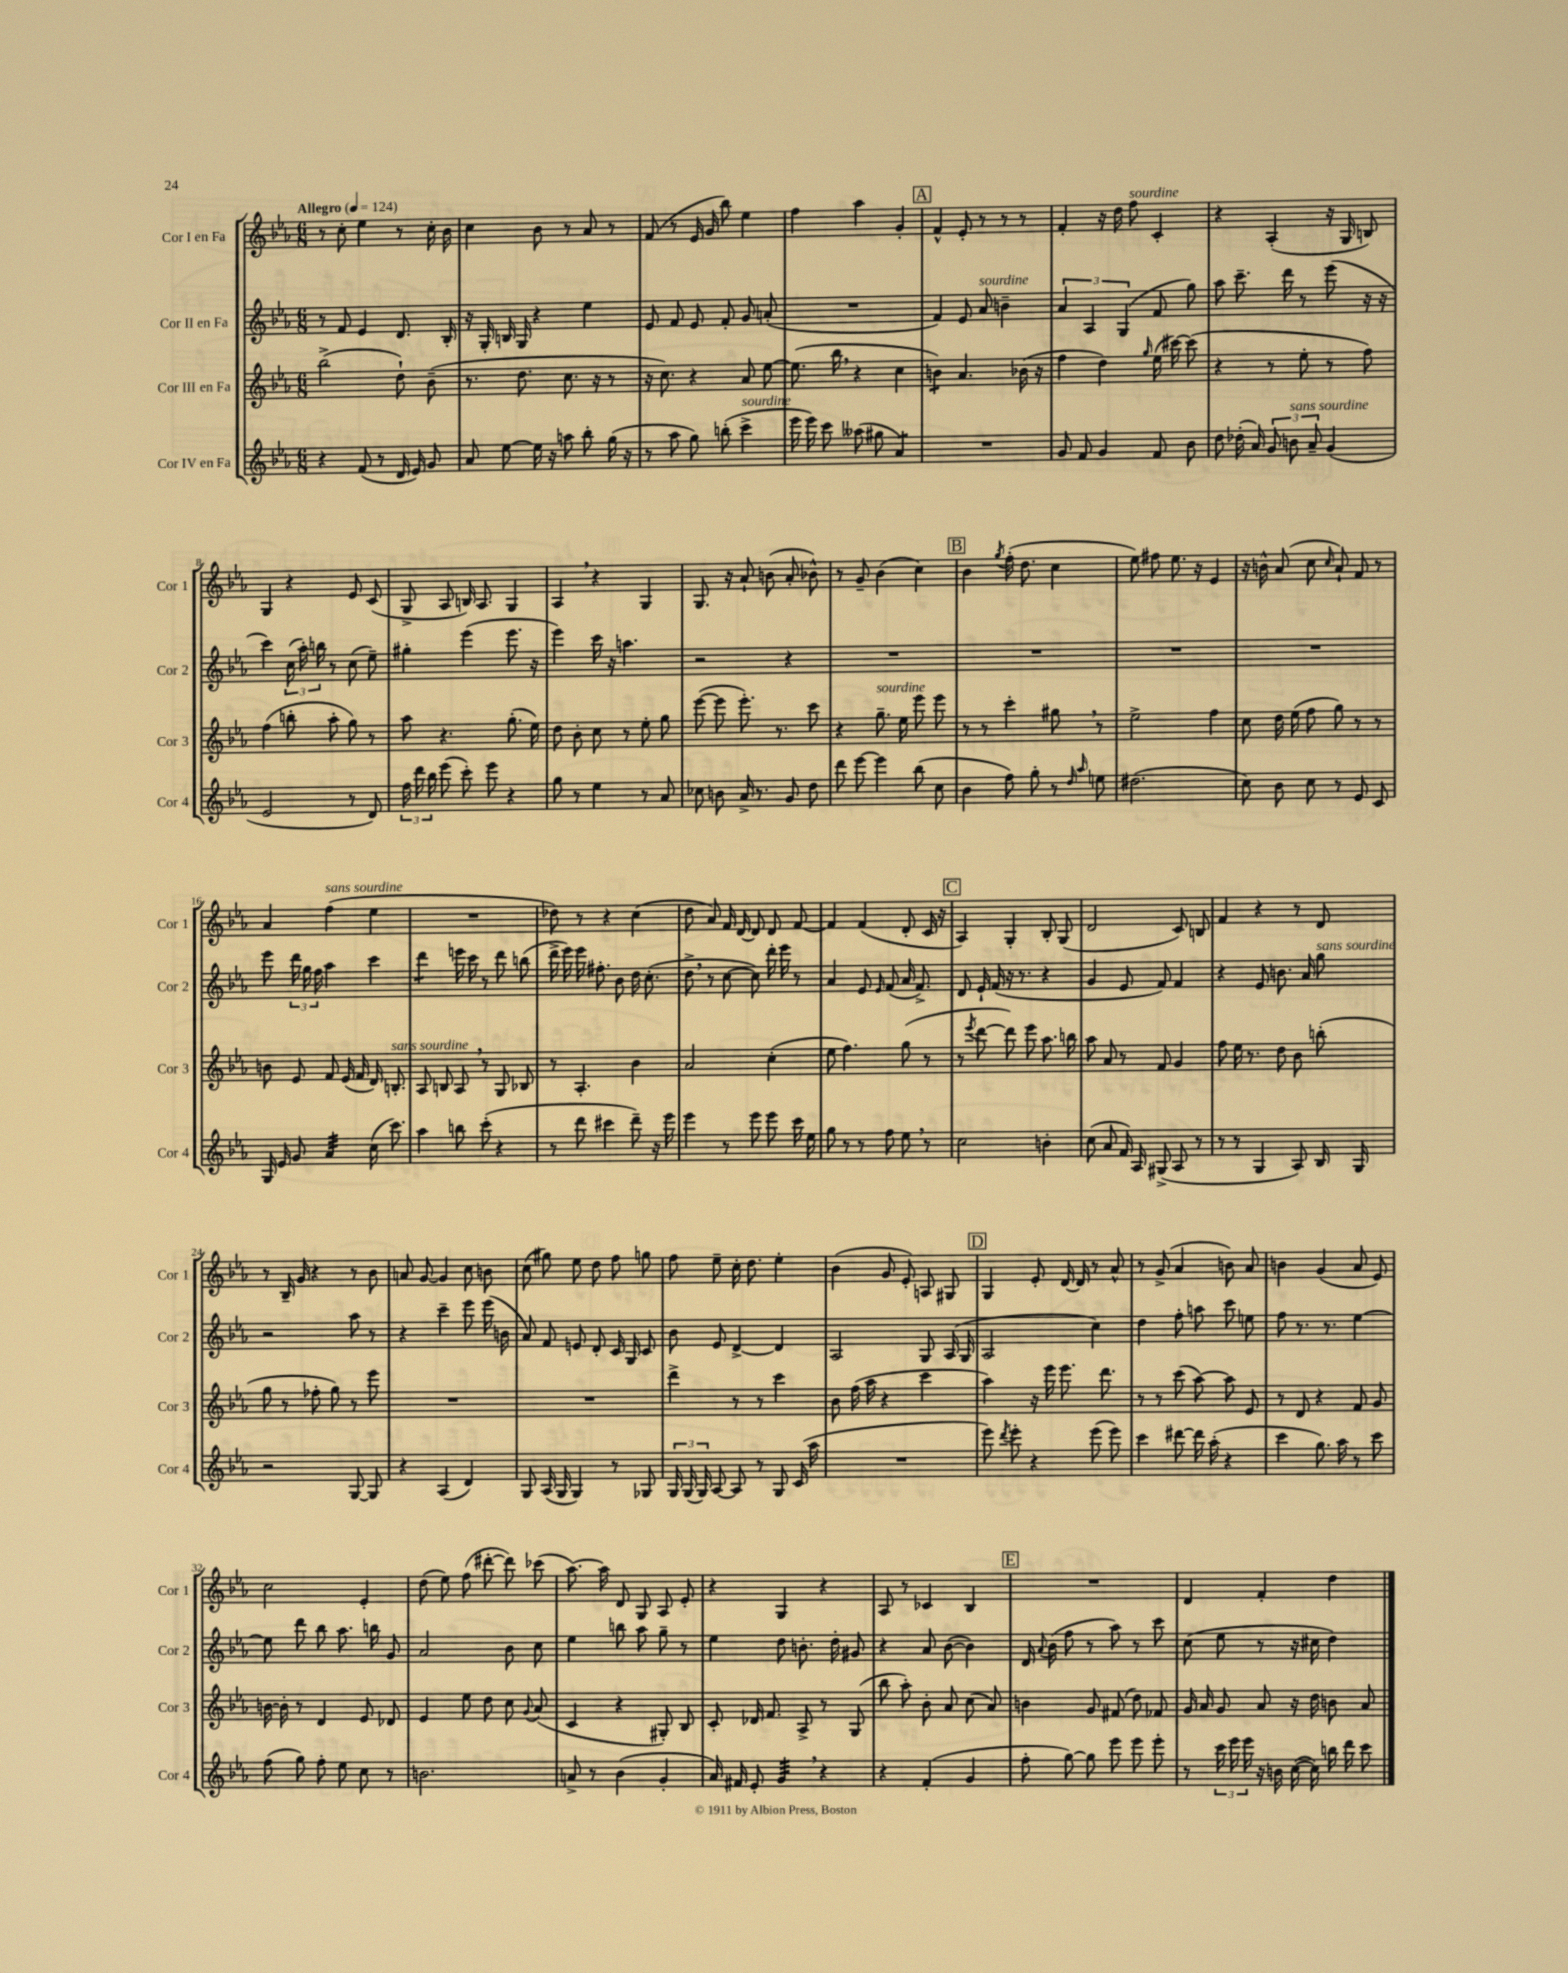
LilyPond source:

<<
\new StaffGroup <<
\new Staff = "s0" \with { instrumentName = "Cor I en Fa" shortInstrumentName = "Cor 1" } {
    \clef treble \key ees \major \numericTimeSignature \time 6/8 \tempo "Allegro" 4 = 124
    \autoBeamOff r8 c''8-. ees''4 r8 c''16-. bes'16 |
    c''4 bes'8 r8 aes'8 r8 |
    f'8( r8 ees'16 g'16 bes''8) ees''4 |
    f''4 aes''4 g'4-. |
    \mark \markup { \box "A" } f'4-^ ees'8-. r8 r8 r8 |
    f'4-. r16 d''16 f''8^\markup { \italic "sourdine" } c'4-. |
    r4 aes4-.( r16 g16 b8) |
    g4 r4 ees'8 c'8( |
    g8-> aes8 b16) aes8. g4 |
    aes4 \breathe r4 g4 |
    g8. r16 aes'8-! b'8( aes'8-. bes'8-^) |
    r8 g'8-- bes'4( c''4) |
    \mark \markup { \box "B" } bes'4 \acciaccatura { g''8 } f''16-.( d''8. c''4 |
    ees''8) fis''8 ees''8. r16 ees'4 |
    r16 b'16-^ aes'8( c''8 \grace { c''16 } aes'8-!) f'8 r8 |
    aes'4 f''4^\markup { \italic "sans sourdine" }( ees''4 |
    R2. |
    des''8) r8 r4 c''4( |
    d''8 aes'8) f'16 d'16~ d'8 d'8 f'8~ |
    f'4 f'4( d'8-. c'16 r16 |
    \mark \markup { \box "C" } aes4) g4-. bes8-. g8( |
    d'2 c'8) b8 |
    f'4 r4 r8 d'8 |
    r8 bes16-- g'16 r4 r8 bes'8 |
    a'8 g'8~ g'4 c''8 b'8 |
    c''8( gis''8) ees''8 d''8 f''8 g''8 |
    f''8 ees''8-- c''16-. d''8. ees''4-. |
    bes'4( g'8 ees'8-.) a8 gis8 |
    \mark \markup { \box "D" } g4 ees'8-. d'16~ d'16 r8 aes'8-^ |
    r8 g'8->( aes'4 b'8) aes'8 |
    b'4 g'4( aes'8 ees'8) |
    c''2 ees'4-. |
    d''8( ees''8) f''8( dis'''8~-. dis'''8) ces'''8( |
    aes''8.~) aes''16 d'8 g8 aes8 ees'8-. |
    r4 g4 r4 |
    aes8 r8 ces'4 bes4 |
    \mark \markup { \box "E" } R2. |
    d'4 f'4-. d''4 \bar "|." |
}
\new Staff = "s1" \with { instrumentName = "Cor II en Fa" shortInstrumentName = "Cor 2" } {
    \clef treble \key ees \major \numericTimeSignature \time 6/8
    \autoBeamOff r8 f'8 ees'4 d'8. bes16-. |
    r16 g16-. b16 g16 r4 ees''4 |
    ees'8 f'8 ees'8 f'8-. g'8 a'8-.( |
    R2. |
    \mark \markup { \box "A" } f'4) ees'8 aes'8^\markup { \italic "sourdine" } b'4-- |
    \tuplet 3/2 { aes'4 aes4 g4( } f'8 g''8) |
    aes''8 c'''8.-- d'''16 r8 ees'''8( r16 r16 |
    c'''4) \tuplet 3/2 { c''16( aes''16-.) b''16 } r8 c''8( ees''8--) |
    gis''4-. ees'''4( ees'''8. r16 |
    ees'''4) c'''16 r16 a''4. |
    r2 r4 |
    R2. |
    \mark \markup { \box "B" } R2. |
    R2. |
    R2. |
    ees'''8 \tuplet 3/2 { d'''16 g''16 f''16 } aes''4 c'''4 |
    d'''4:8 e'''16 c'''16 r8 d'''8 b''8( |
    d'''16-> ees'''16) ees'''16 fis''8.-. bes'8 d''16 c''8.-.( |
    d''8-> \breathe r8 c''8~ c''8) d'''16-. ees'''16 r8 |
    aes'4 ees'8 \grace { ees'16 } f'8( aes'16 f'8.->) |
    \mark \markup { \box "C" } d'8 ees'16-! f'16( r16 r8. r4 |
    g'4 ees'8 f'8) f'4 |
    r4 ees'8 b'8. aes'16 g''8^\markup { \italic "sans sourdine" } |
    r2 aes''8 r8 |
    r4 c'''4-- ees'''8 ees'''16( b'16 |
    aes'8) f'8 e'8 d'8-. c'16 g16 c'8 |
    bes'8 ees'8 d'4~-> d'4 |
    aes2 g8 aes16( g16 |
    \mark \markup { \box "D" } aes2 c''4) |
    d''4 f''8-. a''8 c'''8 e''8 |
    f''8 r8. r8. ees''4~ |
    ees''8 d'''8 bes''8 aes''8. b''16 g'8 |
    aes'2 bes'8 c''8 |
    ees''4 b''8 aes''8 g''8-- r8 |
    ees''4 d''8 b'8.-. d''16-. gis'8 |
    r4 aes'8 bes'8~( bes'4) |
    \mark \markup { \box "E" } d'16 \appoggiatura { aes'8 } bes'16( f''8 r8 aes''8) r8 c'''8 |
    c''8( ees''8 r8 r16 cis''16 d''4) \bar "|." |
}
\new Staff = "s2" \with { instrumentName = "Cor III en Fa" shortInstrumentName = "Cor 3" } {
    \clef treble \key ees \major \numericTimeSignature \time 6/8
    \autoBeamOff bes''2->( d''8-!) bes'8--( |
    r8. d''8. c''8. r16 r8 |
    r16 c''8.) r4 aes'8 ees''8~ |
    ees''8.( bes''16 \breathe r4 c''4 |
    \mark \markup { \box "A" } b'4:8) aes'4. bes'16( r16 |
    f''4 d''4) \grace { g''16 } ees''16( cis'''16~) cis'''8( |
    r4 r8 ees''8-. r8 f''8) |
    f''4( b''8-. aes''8-. g''8) r8 |
    aes''8 r4. g''8.-.( ees''16) |
    d''8 bes'8-. c''8 r8 ees''8-. g''8 |
    ees'''8~( ees'''8 ees'''8.-.) r8. c'''8 |
    r4 g''8.--^\markup { \italic "sourdine" } ees''16 ees'''8 ees'''8 |
    \mark \markup { \box "B" } r8 r8 c'''4-. gis''8 \breathe r8 |
    ees''2-> f''4 |
    c''8 d''16 ees''16( f''8 g''8) r8 r8 |
    b'8 ees'8 f'8 ees'16( f'16 d'16) b8.-.^\markup { \italic "sans sourdine" } |
    aes8 b8 aes8 \breathe r8 g8 bes8 |
    r8 aes4.-. bes'4 |
    aes'2 c''4-.( |
    ees''8 f''4.) g''8( r8 |
    \mark \markup { \box "C" } r8 \acciaccatura { ees'''8 } d'''8~ d'''8) ees'''8 aes''8. b''16 |
    aes''8 aes'8 r8 f'8 g'4 |
    f''8 ees''16 r8. d''8 bes'8 b''8-.( |
    g''8 r8 fes''8-. g''8) r8 ees'''8 |
    R2. |
    R2. |
    d'''4-> r8 r8 c'''4 |
    bes'8 f''16( aes''16 r4 c'''4 |
    \mark \markup { \box "D" } aes''4) r16 ees'''16 ees'''8. d'''8. |
    r8 r8 c'''8( aes''8~) aes''8 ees'8 |
    r8 d'8 r4 f'8 g'8 |
    b'16~ b'16-. r8 d'4 ees'8 des'8 |
    ees'4 ees''8 d''8 c''8 \appoggiatura { g'8 } aes'8( |
    c'4 r4 gis8-.) bes8 |
    c'8-. des'16 f'8. aes8-> r8 g8( |
    bes''8 aes''8-.) bes'8-. aes'8 c''8( aes'8) |
    \mark \markup { \box "E" } b'4 g'8 fis'8( d''8) fes'8 |
    g'16 aes'16 g'8 aes'8 r16 d''16 b'8 aes'8 \bar "|." |
}
\new Staff = "s3" \with { instrumentName = "Cor IV en Fa" shortInstrumentName = "Cor 4" } {
    \clef treble \key ees \major \numericTimeSignature \time 6/8
    \autoBeamOff r4 f'8( r8 d'16 ees'16) g'8 |
    aes'8 ees''8~ ees''16 r16 a''8 bes''8-. g''16( r16 |
    r8 aes''8 g''8) b''8-.( c'''4->^\markup { \italic "sourdine" } |
    ees'''16 ees'''16) c'''8 aeses''8( gis''8 aes'4:8) |
    \mark \markup { \box "A" } R2. |
    g'8 f'8 g'4 f'8 bes'8 |
    d''8 des''16-.( aes'16) \tuplet 3/2 { g'8 b'8^\markup { \italic "sans sourdine" } aes'8-- } g'4( |
    ees'2 r8 d'8) |
    \tuplet 3/2 { f''16 d'''16 bes''16 } ees'''8( c'''8-.) ees'''8 r4 |
    g''8 r8 ees''4 r8 aes'8 |
    ces''8 b'8 aes'16-> r8. g'8 d''8 |
    d'''8 ees'''8~ ees'''4 bes''8( c''8 |
    \mark \markup { \box "B" } bes'4 f''8) g''8-. r8 \grace { d''16 aes''16 } e''8 |
    dis''2.( |
    c''8) bes'8 c''8 r8 ees'8 c'8 |
    g16 ees'16 g'8 aes'4:32 c''16( c'''8.) |
    aes''4 b''8 c'''8-.( r4 |
    r8 d'''8 cis'''4 d'''8--) r16 ees'''16 |
    ees'''4 r8 ees'''8 ees'''8 c'''16 ees''16 |
    g''8 r8 r8 f''8 ees''8 \breathe r8 |
    \mark \markup { \box "C" } c''2 b'4-. |
    c''8( aes'8 f'16) aes16 gis8->( aes8 r8 |
    r8 r8 g4 aes8) bes16 g16 |
    r2 g8~ g8 |
    r4 aes4( d'4) |
    g8 aes16( g16 g4) r8 ges8 |
    \tuplet 3/2 { g16 g16( g16) } aes8~ aes8 r8 g8 c'16( aes''16 |
    R2. |
    \mark \markup { \box "D" } ees'''8) \acciaccatura { d'''8 } ees'''8-. r4 ees'''8( ees'''8) |
    c'''4 dis'''8~ dis'''16 aes''16-.( r4 |
    c'''4 g''8.) aes''16 r8 c'''8 |
    f''8( g''8) f''8-. ees''8 c''8 r8 |
    b'2. |
    a'8-> r8 bes'4( g'4-. |
    aes'16) fis'16 ees'8-. g'4:32 \breathe r4 |
    r4 f'4-.( g'4 |
    \mark \markup { \box "E" } f''8-. g''8~) g''8 ees'''8 ees'''8 ees'''8-. |
    r8 \tuplet 3/2 { c'''16 ees'''16 ees'''16 } r16 b'16 c''16~( c''16) b''16 d'''16 c'''8 \bar "|." |
}
>>
>>
